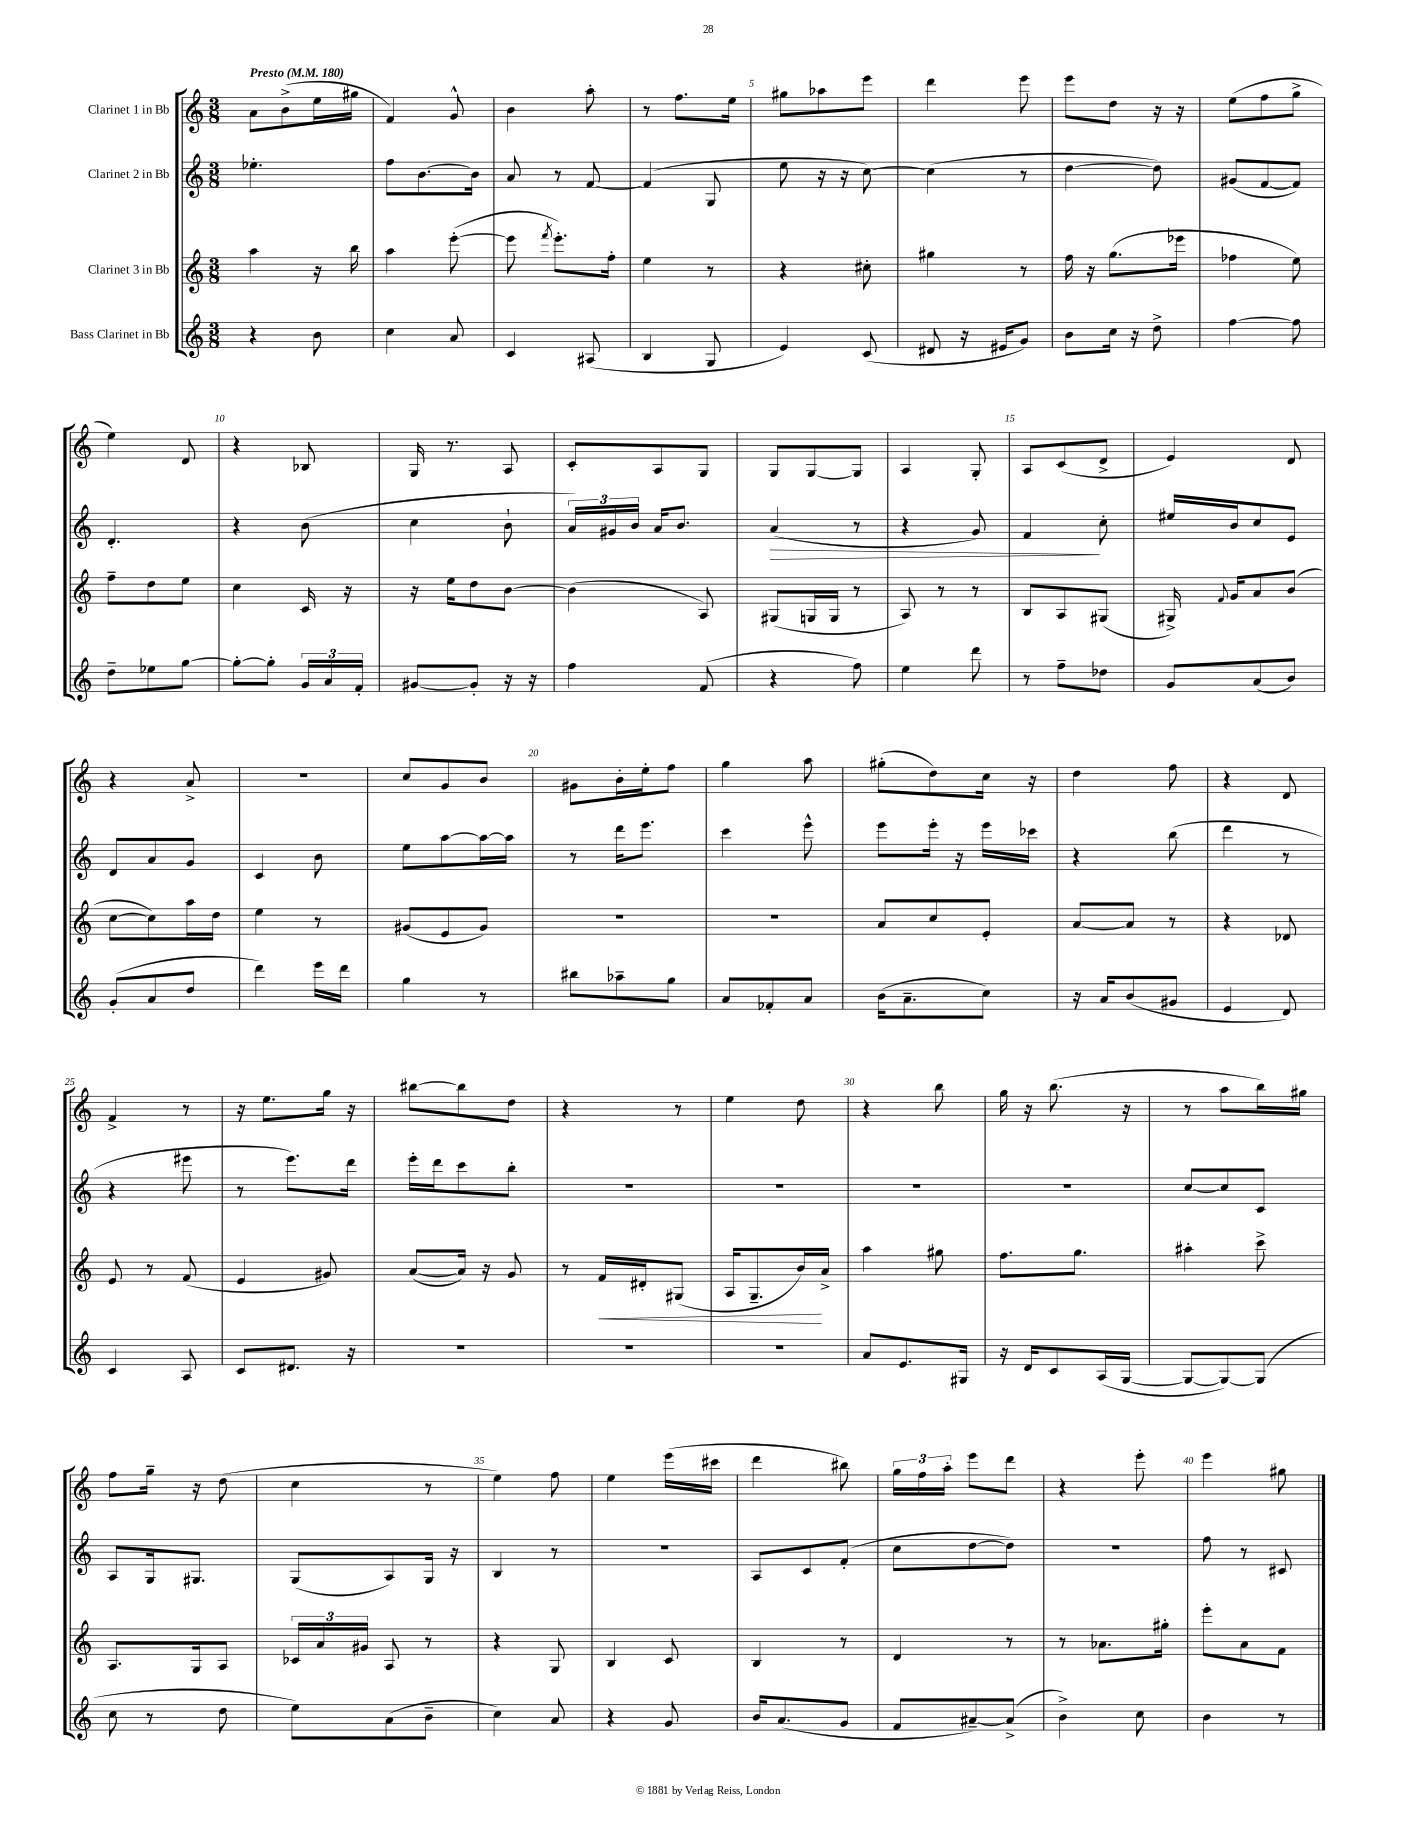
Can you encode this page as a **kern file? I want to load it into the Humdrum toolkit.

**kern	**kern	**dynam	**kern	**dynam	**kern
*part4	*part3	*part3	*part2	*part2	*part1
*staff4	*staff3	*staff3	*staff2	*staff2	*staff1
*I"Bass Clarinet in Bb	*I"Clarinet 3 in Bb	*	*I"Clarinet 2 in Bb	*	*I"Clarinet 1 in Bb
*clefG2	*clefG2	*	*clefG2	*	*clefG2
*k[]	*k[]	*	*k[]	*	*k[]
*M3/8	*M3/8	*	*M3/8	*	*M3/8
*MM180	*MM180	*	*MM180	*	*MM180
=1	=1	=1	=1	=1	=1
!	!	!	!	!	!LO:TX:a:B:t=Presto
4r	4aa\	.	4.ee-X'\	.	8a\L
.	.	.	.	.	(8b^\
8b\	16r	.	.	.	16ee\L
.	16bb\	.	.	.	16gg#X\JJ
=2	=2	=2	=2	=2	=2
4cc\	4aa\	.	8ff\L	.	4f/)
.	.	.	[8.b\	.	.
8a/	([8eee'\	.	.	.	8g^^/
.	.	.	16b\Jk]	.	.
=3	=3	=3	=3	=3	=3
4c/	8eee\]	.	8a/	.	4b\
.	8qfff/	.	.	.	.
.	8.eee'\L)	.	8r	.	.
(8A#X/	.	.	[8f/	.	8aa'\
.	16ff'\Jk	.	.	.	.
=4	=4	=4	=4	=4	=4
4B/	4ee\	.	(4f/]	.	8r
.	.	.	.	.	8.ff\L
8G/	8r	.	8G/	.	.
.	.	.	.	.	16ee\Jk
=5	=5	=5	=5	=5	=5
4e/)	4r	.	8ee\	.	8gg#X\L
.	.	.	16r	.	8aa-X\
.	.	.	16r	.	.
(8c/	8cc#X'\	.	[8cc\)	.	8eee\J
=6	=6	=6	=6	=6	=6
8d#X/	4gg#X\	.	(4cc\]	.	4ddd\
16r	.	.	.	.	.
16e#X/KL	.	.	.	.	.
8g/J)	8r	.	8r	.	8eee\
=7	=7	=7	=7	=7	=7
8b\L	16ff\	.	[4dd\	.	8eee\L
.	16r	.	.	.	.
16cc\Jk	(8.gg\L	.	.	.	8dd\J
16r	.	.	.	.	.
8dd^\	.	.	8dd\])	.	16r
.	16eee-X\Jk	.	.	.	16r
=8	=8	=8	=8	=8	=8
[4ff\	4ff-X\	.	(8g#X/L	.	(8ee\L
.	.	.	[8f/	.	8ff\
8ff\]	8ee\)	.	8f/J])	.	8gg^\J
!!LO:LB:g=z
=9	=9	=9	=9	=9	=9
8dd~\L	8ff~\L	.	4.d'/	.	4ee\)
8ee-X\	8dd\	.	.	.	.
[8gg\J	8ee\J	.	.	.	8d/
=10	=10	=10	=10	=10	=10
8gg'\L_	4cc\	.	4r	.	4r
8gg'\J]	.	.	.	.	.
24g/LL	16c/	.	(8b\	.	8B-X/
24a/	.	.	.	.	.
.	16r	.	.	.	.
24f'/JJ	.	.	.	.	.
=11	=11	=11	=11	=11	=11
[8g#X/L	16r	.	4cc\	.	16G/
.	16ee\KL	.	.	.	8.r
8g#'/J]	8dd\	.	.	.	.
16r	[8b\J	.	8b`\	.	8A/
16r	.	.	.	.	.
=12	=12	=12	=12	=12	=12
4ff\	(4b\]	.	24a/LL)	.	8c'/L
.	.	.	24g#X/	.	.
.	.	.	24b/JJ	.	.
.	.	.	16a/KL	.	8A/
.	.	.	8.b/J	.	.
(8f/	8A/)	.	.	.	8G/J
=13	=13	=13	=13	=13	=13
!	!	!	!	!LO:HP:b	!
4r	(8G#X/L	.	(4a/	>	8G/L
.	16Gn/L	.	.	.	[8G/
.	16G/JJ	.	.	.	.
8ff\)	8r	.	8r	.	8G/J]
=14	=14	=14	=14	=14	=14
4ee\	8A/)	.	4r	.	4A/
.	8r	.	.	.	.
8ddd\	8r	.	8g/)	.	8G'/
=15	=15	=15	=15	=15	=15
8r	8B/L	.	4f/	.	8A/L
8ff~\L	8A/	.	.	.	(8c/
8dd-X\J	(8G#X/J	.	8cc'\	]	8d^/J
=16	=16	=16	=16	=16	=16
8g/L	16G#X^/)	.	16ee#X/LL	.	4e/)
.	8qqf/	.	.	.	.
.	16g/KL	.	16b/J	.	.
(8a/	8a/	.	8cc/	.	.
8b/J)	(8b/J	.	8e/J	.	8d/
!!LO:LB:g=z
=17	=17	=17	=17	=17	=17
(8g'/L	[8cc\L	.	8d/L	.	4r
8a/	8cc\])	.	8a/	.	.
8dd/J	16aa\L	.	8g/J	.	8a^/
.	16dd\JJ	.	.	.	.
=18	=18	=18	=18	=18	=18
4ddd\)	4ee\	.	4c/	.	4.r
16eee\LL	8r	.	8b\	.	.
16ddd\JJ	.	.	.	.	.
=19	=19	=19	=19	=19	=19
4gg\	(8g#X/L	.	8ee\L	.	8cc/L
.	8e/	.	[8aa\	.	8g/
8r	8g#/J)	.	16aa\L_	.	8b/J
.	.	.	16aa\JJ]	.	.
=20	=20	=20	=20	=20	=20
8bb#X\L	4.r	.	8r	.	8g#X\L
8aa-X~\	.	.	16ddd\KL	.	16b'\L
.	.	.	8.eee\J	.	16ee'\J
8gg\J	.	.	.	.	8ff\J
=21	=21	=21	=21	=21	=21
8a/L	4.r	.	4ccc\	.	4gg\
8f-X'/	.	.	.	.	.
8a/J	.	.	8eee^^\	.	8aa\
=22	=22	=22	=22	=22	=22
(16b\KL	8a/L	.	8eee\L	.	(8gg#X'\L
8.a~\	.	.	.	.	.
.	8cc/	.	16eee'\Jk	.	8dd\)
.	.	.	16r	.	.
8cc\J)	8e'/J	.	16eee\LL	.	16cc\Jk
.	.	.	16ccc-X\JJ	.	16r
=23	=23	=23	=23	=23	=23
16r	[8a/L	.	4r	.	4dd\
16a/KL	.	.	.	.	.
(8b/	8a/J]	.	.	.	.
8g#X/J	8r	.	(8bb\	.	8ff\
=24	=24	=24	=24	=24	=24
4e/	4r	.	4ddd\	.	4r
8d/)	8d-X/	.	8r	.	8d/
!!LO:LB:g=z
=25	=25	=25	=25	=25	=25
4c/	8e/	.	4r	.	4f^/
.	8r	.	.	.	.
8A/	(8f/	.	8eee#X\	.	8r
=26	=26	=26	=26	=26	=26
8c/L	4e/	.	8r	.	16r
.	.	.	.	.	8.ee\L
8.d#X/J	.	.	8.eee\L)	.	.
.	8g#X/)	.	.	.	16gg\Jk
16r	.	.	16ddd\Jk	.	16r
=27	=27	=27	=27	=27	=27
4.r	([8a/L	.	16eee'\LL	.	[8bb#X\L
.	.	.	16ddd\J	.	.
.	16a/Jk])	.	8ccc\	.	8bb#\]
.	16r	.	.	.	.
.	8g/	.	8bb'\J	.	8dd\J
=28	=28	=28	=28	=28	=28
4.r	8r	.	4.r	.	4r
!	!	!LO:HP:b	!	!	!
.	16f/LL	<	.	.	.
.	16d#X'/J	.	.	.	.
.	(8G#X/J	.	.	.	8r
=29	=29	=29	=29	=29	=29
4.r	16A/KL	.	4.r	.	4ee\
.	8.G~/	.	.	.	.
.	16b/L)	.	.	.	8dd\
.	16a^/JJ	[	.	.	.
=30	=30	=30	=30	=30	=30
8a/L	4aa\	.	4.r	.	4r
8.e/	.	.	.	.	.
.	8gg#X\	.	.	.	8bb\
16G#X/Jk	.	.	.	.	.
=31	=31	=31	=31	=31	=31
16r	8.ff\L	.	4.r	.	16gg\
16d/KL	.	.	.	.	16r
8c/	.	.	.	.	(8.bb\
.	8.gg\J	.	.	.	.
(16A/L	.	.	.	.	.
[16G/JJ	.	.	.	.	16r
=32	=32	=32	=32	=32	=32
8G/L_	4aa#X'\	.	[8cc/L	.	8r
8G/_)	.	.	8cc/]	.	8aa\L
(8G/J]	8ccc^\	.	8c/J	.	16bb\L)
.	.	.	.	.	16gg#X\JJ
!!LO:LB:g=z
=33	=33	=33	=33	=33	=33
8cc\	8.A/L	.	8A/L	.	8ff\L
8r	.	.	16G/k	.	16gg~\Jk
.	16G/k	.	8.G#X/J	.	16r
8dd\	8A/J	.	.	.	(8dd\
=34	=34	=34	=34	=34	=34
8ee\L)	24c-X/LL	.	(8G/L	.	4cc\
.	24a/	.	.	.	.
.	24g#X/JJ	.	.	.	.
(8a\	8A/	.	8A/)	.	.
8b~\J	8r	.	16G/Jk	.	8r
.	.	.	16r	.	.
=35	=35	=35	=35	=35	=35
4cc\)	4r	.	4B/	.	4ee\)
8a/	8G/	.	8r	.	8ff\
=36	=36	=36	=36	=36	=36
4r	4B/	.	4.r	.	4ee\
8g/	8c/	.	.	.	(16eee\LL
.	.	.	.	.	16ccc#X\JJ
=37	=37	=37	=37	=37	=37
16b/KL	4B/	.	8A/L	.	4ddd\
(8.a/	.	.	.	.	.
.	.	.	8c/	.	.
8g/J	8r	.	(8f'/J	.	8bb#X\)
=38	=38	=38	=38	=38	=38
8f/L	4d/	.	8cc\L	.	24gg\LL
.	.	.	.	.	24ff\
.	.	.	.	.	24aa'\JJ
[8a#X~/)	.	.	[8dd\	.	8eee\L
(8a#^/J]	8r	.	8dd\J])	.	8ddd\J
=39	=39	=39	=39	=39	=39
4b^\)	8r	.	4.r	.	4r
.	8.a-X\L	.	.	.	.
8cc\	.	.	.	.	8eee'\
.	16gg#X'\Jk	.	.	.	.
=40	=40	=40	=40	=40	=40
4b\	8eee'\L	.	8ff\	.	4eee\
.	8a\	.	8r	.	.
8r	8f\J	.	8c#X/	.	8gg#X\
==	==	==	==	==	==
*-	*-	*-	*-	*-	*-
